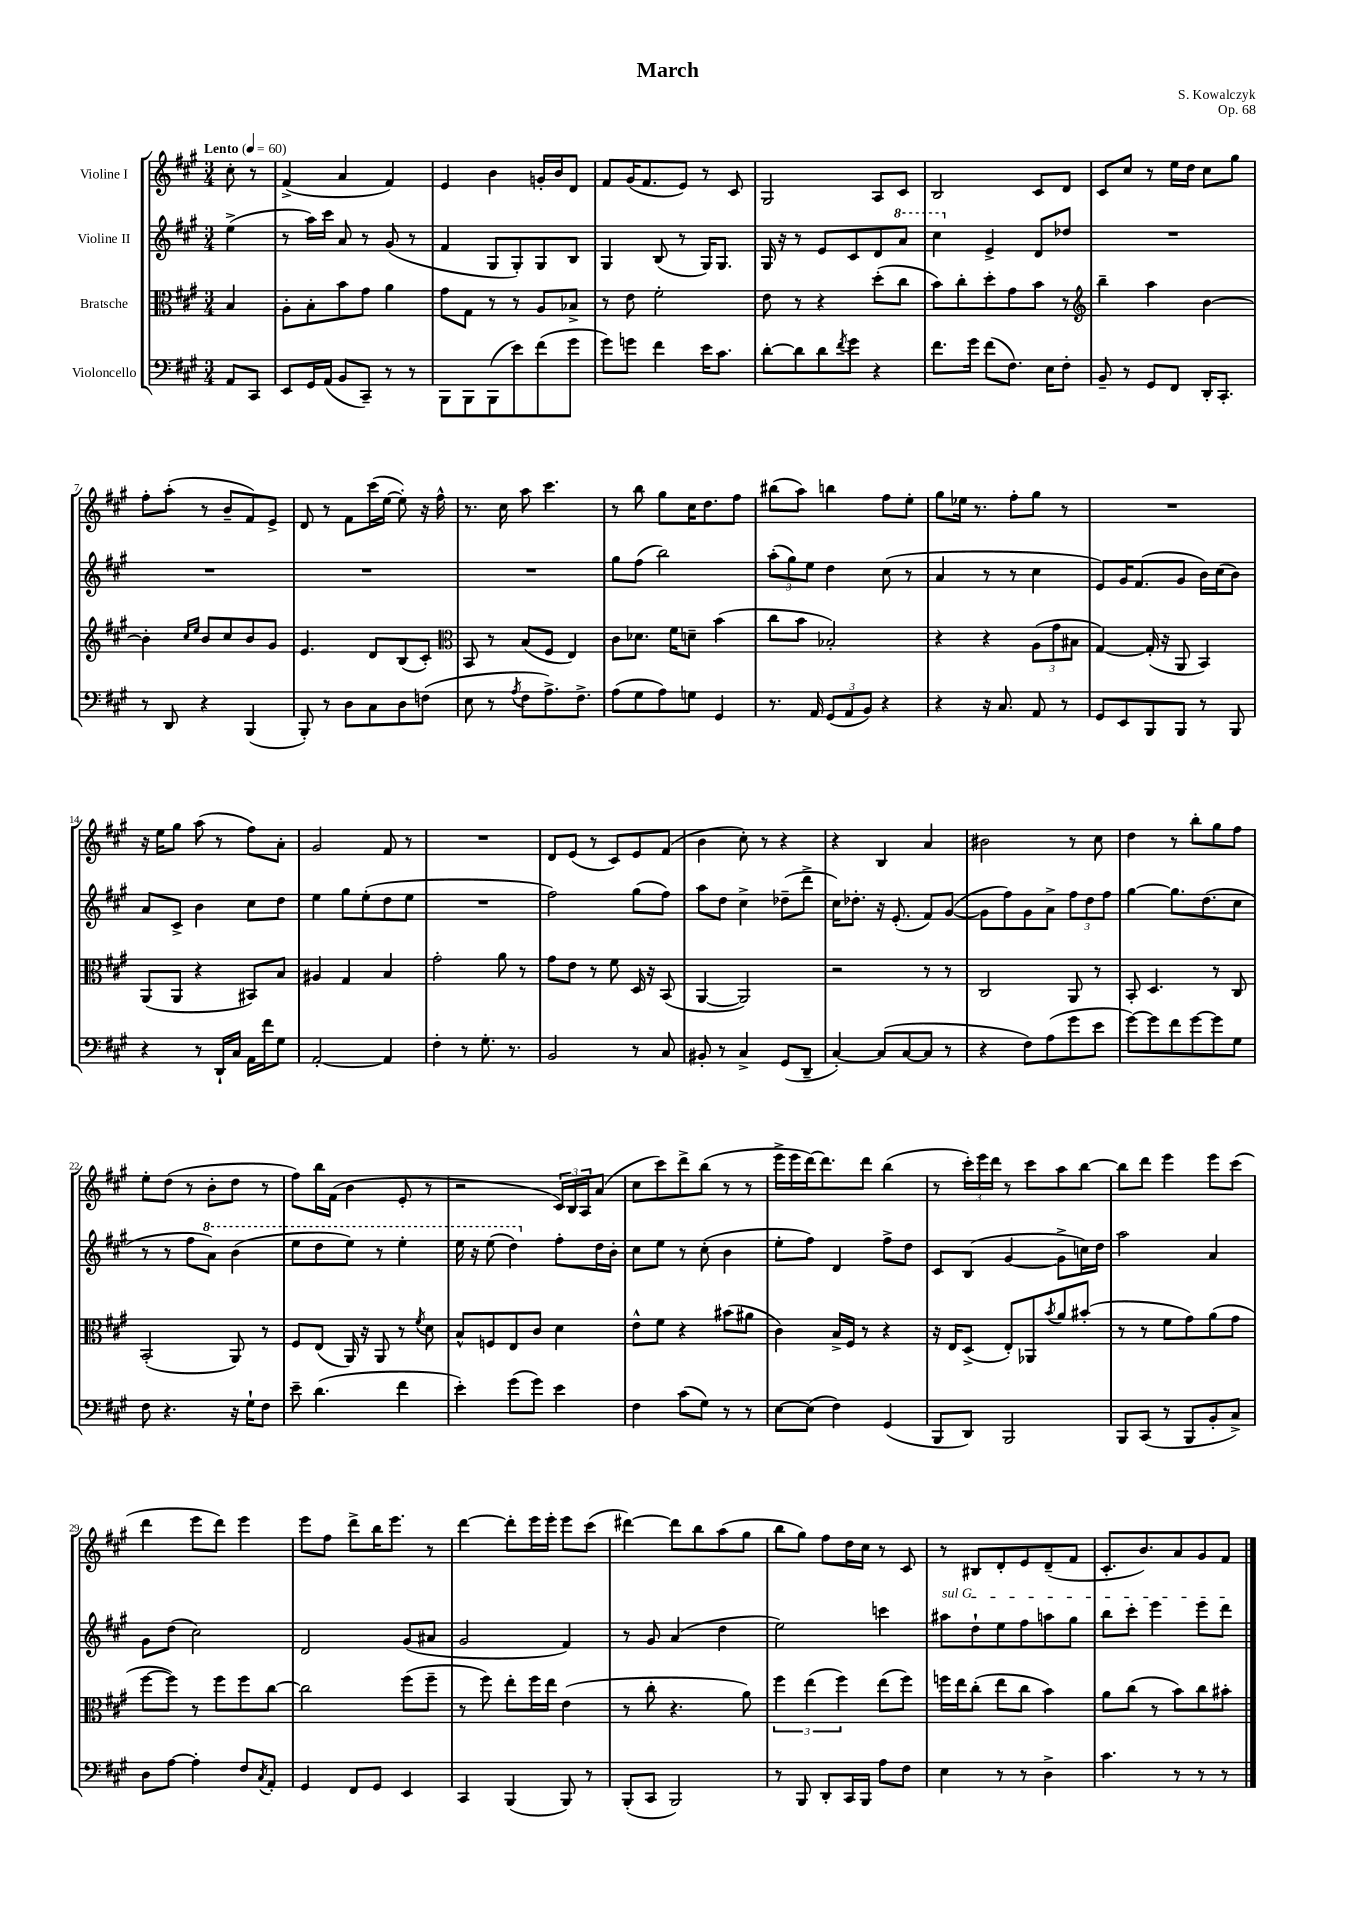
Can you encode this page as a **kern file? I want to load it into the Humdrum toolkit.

**kern	**kern	**kern	**kern
*part4	*part3	*part2	*part1
*staff4	*staff3	*staff2	*staff1
*I"Violoncello	*I"Bratsche	*I"Violine II	*I"Violine I
*clefF4	*clefC3	*clefG2	*clefG2
*k[f#c#g#]	*k[f#c#g#]	*k[f#c#g#]	*k[f#c#g#]
*M3/4	*M3/4	*M3/4	*M3/4
*MM60	*MM60	*MM60	*MM60
=	=	=	=
!	!	!	!LO:TX:a:B:t=Lento
8AA/L	4B/	(4ee^\	8cc#'\
8CC#/J	.	.	8r
=1	=1	=1	=1
8EE/L	8A'\L	8r	(4f#^/
16GG#/L	8B'\	16aa\LL)	.
(16AA/JJ	.	16ccc#\JJ	.
8BB/L	8b\	8a/	4a/
8CC#~/J)	8g#\J	8r	.
8r	4a\	(8g#/	4f#/)
8r	.	8r	.
=2	=2	=2	=2
8BBB\L	8g#\L	4f#/	4e/
8BBB\	8G#\J	.	.
(8BBB\	8r	8G#/L	4b\
8e\)	8r	8G#'/)	.
(8f#\	8A/L	8G#/	16gn'/LL
.	.	.	16b/J
8g#\J	8B-X^/J	8B/J	8d/J
=3	=3	=3	=3
8g#\L)	8r	4G#/	8f#/L
8gn\J	8e\	.	(16g#/K
.	.	.	8.f#/
4f#\	2f#'\	(8B/	.
.	.	8r	8e/J)
16e\KL	.	16G#/KL)	8r
8.c#\J	.	8.G#/J	.
.	.	.	8c#/
=4	=4	=4	=4
[8d'\L	8e\	16G#/	2G#/
.	.	16r	.
8d\]	8r	8r	.
8d\	4r	8e/L	.
8qf#/	.	.	.
8g#\J	.	8c#/	.
4r	(8dd'\L	8d/	8A/L
*	*	*8va	*
.	8cc#\J	8aa/J	8c#/J
=5	=5	=5	=5
8.f#\L	8b\L)	4ccc#\	2B/
.	8cc#'\	.	.
16g#\Jk	.	.	.
*	*	*X8va	*
(8f#\L	8dd'\	4e^/	.
8.F#\J)	8g#\	.	.
.	8b\J	8d/L	8c#/L
16E\KL	.	.	.
8F#'\J	8r	8dd-X/J	8d/J
=6	=6	=6	=6
*	*clefG2	*	*
8BB~/	4bb~\	2.r	8c#/L
8r	.	.	8cc#/J
8GG#/L	4aa\	.	8r
8FF#/J	.	.	16ee\LL
.	.	.	16dd\JJ
16DD'/KL	[4b\	.	8cc#\L
8.CC#'/J	.	.	.
.	.	.	8gg#\J
!!LO:LB:g=z
=7	=7	=7	=7
8r	4b'\]	2.r	8ff#'\L
8DD/	.	.	(8aa'\J
.	16qqcc#/LL	.	.
.	16qqee/JJ	.	.
4r	8b/L	.	8r
.	8cc#/	.	8b~/L
(4BBB/	8b/	.	8f#/)
.	8g#/J	.	8e^/J
=8	=8	=8	=8
8BBB'/)	4.e/	2.r	8d/
8r	.	.	8r
8D\L	.	.	8f#\L
8C#\	8d/L	.	(16ccc#\L
.	.	.	[16ee\JJ
8D\	(8B/	.	8ee'\])
(8Fn\J	8c#'/J)	.	16r
.	.	.	16ff#^^\
=9	=9	=9	=9
*	*clefC3	*	*
8E\	8BB/	2.r	8.r
8r	8r	.	.
.	.	.	16cc#\
8qA/	.	.	.
8F#\L	(8B/L	.	8aa\
8.A^\)	8F#/J	.	4.ccc#\
.	4E/)	.	.
8.F#^\J	.	.	.
=10	=10	=10	=10
(8A\L	8c#\L	8gg#\L	8r
8G#\	8.d-X\J	(8ff#\J	8bb\
8A\)	.	2bb\)	8gg#\L
.	16f#\KL	.	.
8Gn\J	8dn~\J	.	16cc#\K
.	.	.	8.dd\
4GG#/	(4b\	.	.
.	.	.	8ff#\J
=11	=11	=11	=11
8.r	8cc#\L	(12aa'\L	(8bb#X\L
.	.	12gg#\)	.
.	8b\J	.	8aa\J)
.	.	12ee\J	.
16AA/	.	.	.
(12GG#/L	2B-X'/)	4dd\	4bbn\
12AA/	.	.	.
12BB/J)	.	.	.
4r	.	(8cc#\	8ff#\L
.	.	8r	8ee'\J
=12	=12	=12	=12
4r	4r	4a/	8gg#\L
.	.	.	16ee-X\Jk
.	.	.	8.r
16r	4r	8r	.
8.C#/	.	.	.
.	.	8r	8ff#'\L
8AA/	(12A\L	4cc#\	8gg#\J
.	12g#\	.	.
8r	.	.	8r
.	12B#X\J	.	.
=13	=13	=13	=13
8GG#/L	[4G#/)	8e/L)	2.r
8EE/	.	16g#/K	.
.	.	(8.f#/	.
8BBB/	(16G#'/]	.	.
.	16r	.	.
8BBB/J	8AA/	8g#/J	.
8r	4BB/)	16b\LL)	.
.	.	(16cc#\J	.
8BBB/	.	8b\J)	.
!!LO:LB:g=z
=14	=14	=14	=14
4r	(8AA/L	8a/L	16r
.	.	.	16ee\KL
.	8AA/J	8c#^/J	8gg#\J
8r	4r	4b\	(8aa\
16DD`/LL	.	.	8r
16C#/JJ	.	.	.
16AA\LL	8BB#X/L)	8cc#\L	8ff#\L)
16f#\J	.	.	.
8G#\J	8B/J	8dd\J	8a'\J
=15	=15	=15	=15
[2AA'/	4A#X/	4ee\	2g#/
.	4G#/	8gg#\L	.
.	.	(8ee'\	.
4AA/]	4B/	8dd\	8f#/
.	.	8ee\J	8r
=16	=16	=16	=16
4F#'\	2g#'\	2.r	2.r
8r	.	.	.
8.G#'\	.	.	.
.	8a\	.	.
8.r	.	.	.
.	8r	.	.
=17	=17	=17	=17
2BB/	8g#\L	2ff#\)	8d/L
.	8e\J	.	(8e/J
.	8r	.	8r
.	8f#\	.	8c#/L)
8r	16D/	(8gg#\L	8e/
.	16r	.	.
8C#/	(8BB/	8ff#\J)	(8f#/J
=18	=18	=18	=18
8BB#X'/	[4AA/	8aa\L	4b\
8r	.	8dd\J	.
4C#^/	2AA/])	4cc#^\	8cc#'\)
.	.	.	8r
(8GG#/L	.	(8dd-X~\L	4r
8DD~/J	.	8ddd^\J	.
=19	=19	=19	=19
[4C#'/)	2r	16cc#\KL)	4r
.	.	8.dd-X'\J	.
(8C#/L]	.	16r	4B/
.	.	(8.e'/	.
[8C#/	.	.	.
8C#/J]	8r	8f#/L)	4a/
8r	8r	([8g#/J	.
=20	=20	=20	=20
4r	2C#/	8g#\L]	2b#X\
.	.	8ff#\)	.
8F#\L)	.	8g#\	.
(8A\	.	8a^\J	.
8g#\	8AA/	12ff#\L	8r
.	.	12dd\	.
8e\J	8r	.	8cc#\
.	.	12ff#\J	.
=21	=21	=21	=21
[8g#\L)	8BB'/	[4gg#\	4dd\
8g#\]	4.D/	.	.
8f#\	.	8.gg#\L]	8r
[8g#\	.	.	8bb'\L
.	.	(8.dd\	.
8g#\]	8r	.	8gg#\
8G#\J	8C#/	8cc#\J	8ff#\J
!!LO:LB:g=z
=22	=22	=22	=22
8F#\	(2BB'/	8r	8ee'\L
4.r	.	8r	(8dd\J
.	.	8ff#\L	8r
*	*	*8va	*
.	.	8aa\J)	8b'\L
16r	8AA/)	(4bb\	8dd\J
16G#`\KL	.	.	.
8F#\J	8r	.	8r
=23	=23	=23	=23
8e~\	8F#/L	8eee\L	8ff#\L)
(4.d\	(8E/J	8ddd\	16bb\L
.	.	.	(16f#\JJ
.	16AA/)	8eee\J)	4b\
.	16r	.	.
.	8AA/	8r	.
4f#\	8r	4eee'\	8e'/
.	8qf#/	.	.
.	8d\	.	8r
=24	=24	=24	=24
4e'\)	8B^^/L	16eee\	2r
.	.	16r	.
.	8Fn/	(8eee\	.
(8g#\L	8E/	4ddd\)	.
8g#\J)	8c#/J	.	.
*	*	*X8va	*
4e\	4d\	8ff#'\L	24c#/LL)
.	.	.	24B/
.	.	.	24A/J
.	.	16dd\L	(8a/J
.	.	16b'\JJ	.
=25	=25	=25	=25
4F#\	8e^^\L	8cc#\L	8cc#\L
.	8f#\J	8ee\J	8ccc#\)
(8c#\L	4r	8r	8ddd^\
8G#\J)	.	(8cc#'\	(8bb\J
8r	(8b#X\L	4b\	8r
8r	8a#X\J	.	8r
=26	=26	=26	=26
[8E\L	4c#\)	8ee'\L	16eee^\LL
.	.	.	16eee\
(8E\J]	.	8ff#\J)	[16ddd\J)
.	.	.	8.ddd\]
4F#\)	16B^/LL	4d/	.
.	16F#/JJ	.	.
.	8r	.	8ddd\J
(4GG#/	4r	8ff#^\L	(4bb\
.	.	8dd\J	.
=27	=27	=27	=27
8BBB/L	16r	8c#/L	8r
.	16E/KL	.	.
8DD/J)	(8D^/J	(8B/J	24ccc#'\LL)
.	.	.	24eee\
.	.	.	24ddd\JJ
2BBB/	8E'/L)	[4g#/	8r
.	8AA-X/	.	8ccc#\L
.	8qb/	.	.
.	8a/	8g#^\L]	8aa\
.	(8b#X'/J	16ccn\L)	[8bb\J
.	.	16dd\JJ	.
=28	=28	=28	=28
8BBB/L	8r	2aa\	8bb\L]
(8CC#/J	8r	.	8ddd\J
8r	8f#\L	.	4eee\
8BBB/L	8g#\)	.	.
8BB'/	(8a\	4a/	8eee\L
8C#^/J)	8g#\J	.	(8ccc#\J
!!LO:LB:g=z
=29	=29	=29	=29
8D\L	[8ff#\L	8g#\L	4ddd\
[8A\J	8ff#\J])	(8dd\J	.
4A'\]	8r	2cc#\)	8eee\L
.	8ff#\L	.	8ddd\J)
8F#/L	8ff#\	.	4eee\
8qC#/	.	.	.
8AA'/J	[8cc#\J	.	.
=30	=30	=30	=30
4GG#/	2cc#\]	2d/	8eee\L
.	.	.	8ff#\J
8FF#/L	.	.	8ddd^\L
8GG#/J	.	.	16bb\K
.	.	.	8.eee\J
4EE/	(8ff#\L	(8g#/L	.
.	8ff#~\J	8a#X/J	8r
=31	=31	=31	=31
4CC#/	8r	2g#/	[4ddd\
.	8ff#\)	.	.
(4BBB/	8ee'\L	.	8ddd'\L]
.	16ff#\L	.	16eee\L
.	16ee\JJ	.	16eee'\JJ
8BBB/)	(4e\	4f#/)	8eee\L
8r	.	.	(8ccc#\J
=32	=32	=32	=32
(8BBB'/L	8r	8r	[4ddd#X\)
8CC#/J	8cc#'\	8g#/	.
2BBB/)	4.r	(4a/	8ddd#\L]
.	.	.	8bb\
.	.	4dd\	(8aa\
.	8a\)	.	8gg#\J
=33	=33	=33	=33
8r	6ff#\	2ee\)	8bb\L
8BBB/	.	.	8gg#\J)
.	(6ee\	.	.
8DD'/L	.	.	8ff#\L
.	6ff#\)	.	.
16CC#/L	.	.	16dd\L
16BBB/JJ	.	.	16cc#\JJ
8A\L	(8ee\L	4cccn\	8r
8F#\J	8ff#\J)	.	8c#/
=34	=34	=34	=34
!	!	!LO:TX:a:i:t=sul G	!
4E\	16ffn\LL	8aa#X\L	8r
.	16ee\J	.	.
.	(8cc#'\J	8dd`\	8B#X/L
8r	8ee\L	8ee\	8d'/
8r	8cc#\J	8ff#\	8e/
4D^\	4b\)	8aan\	(8d~/
.	.	8gg#\J	8f#/J
=35	=35	=35	=35
4.c#\	8a\L	8bb\L	8.c#'/L
.	(8cc#\J	8ccc#'\J	.
.	.	.	8.b/)
.	8r	4eee\	.
8r	8b\L)	.	8a/
8r	8cc#\	8eee\L	8g#/
8r	8b#X'\J	8ddd\J	8f#/J
==	==	==	==
*-	*-	*-	*-
